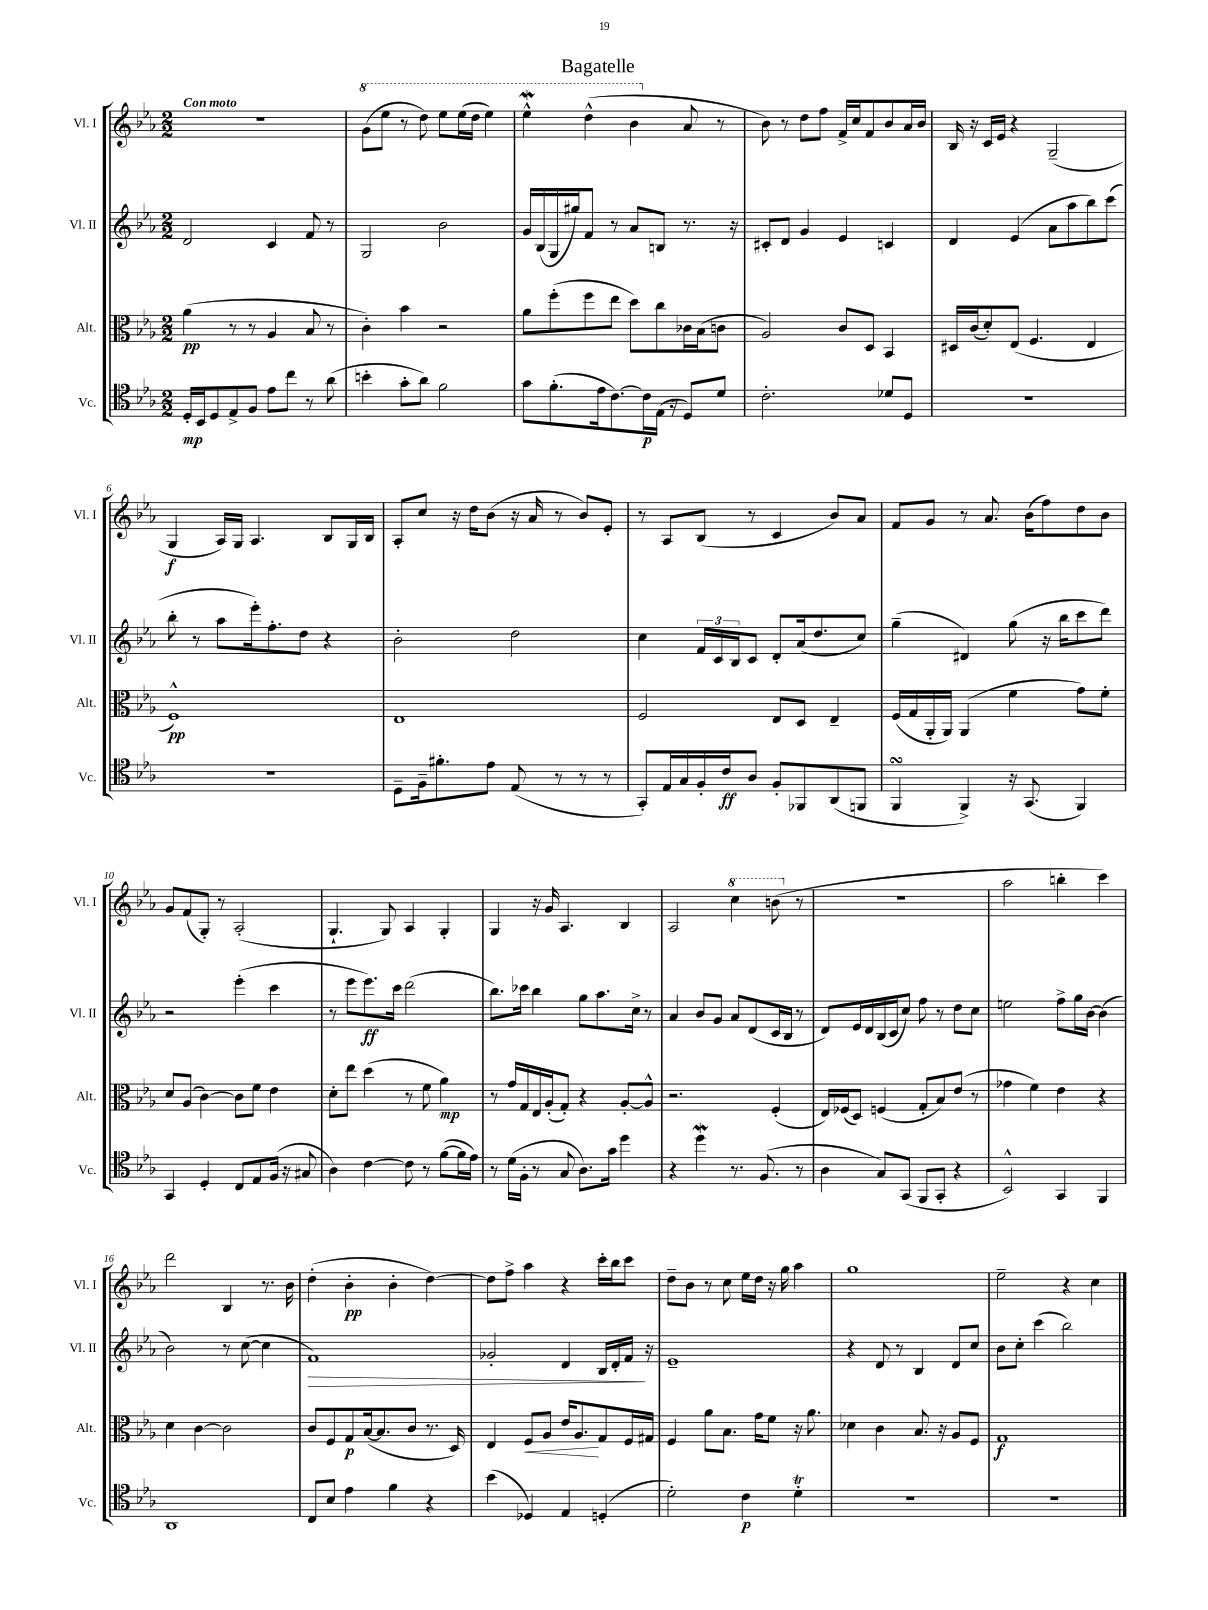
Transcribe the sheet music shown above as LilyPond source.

\header { title = "Bagatelle" }
<<
\new StaffGroup <<
\new Staff = "s0" \with { instrumentName = "Vl. I" shortInstrumentName = "Vl. I" } {
    \clef treble \key ees \major \numericTimeSignature \time 2/2 \tempo "Con moto"
    R1 |
    \ottava #1 g''8( ees'''8 r8 d'''8) ees'''8 ees'''16( d'''16 ees'''4) |
    ees'''4-^\mordent d'''4-^( bes''4 \ottava #0 aes'8 r8 |
    bes'8) r8 d''8 f''8 f'16-> c''16 f'8 bes'8 aes'16 bes'16 |
    bes16 r16 c'16 ees'16 r4 g2--( |
    g4\f aes16) g16 aes4. bes8 g16 bes16 |
    aes8-. c''8 r16 d''16 bes'8( r16 aes'16 r8 bes'8) ees'8-. |
    r8 aes8 bes8( r8 c'4 bes'8) aes'8 |
    f'8 g'8 r8 aes'8. bes'16( f''8) d''8 bes'8 |
    g'8 f'8( g8-.) r8 aes2-.( |
    g4.-! g8) aes4 g4-. |
    g4 r16 g'16 aes4. bes4 |
    aes2 \ottava #1 c'''4 b''8( \ottava #0 r8 |
    R1 |
    aes''2 b''4-. c'''4) |
    d'''2 bes4 r8. bes'16 |
    d''4-.( bes'4-.\pp bes'4-. d''4~) |
    d''8 f''8-> aes''4 r4 c'''16-. bes''16 c'''8 |
    d''8-- bes'8 r8 c''8 ees''16 d''16 r16 g''16 aes''4 |
    g''1 |
    ees''2-- r4 c''4 \bar "|." |
}
\new Staff = "s1" \with { instrumentName = "Vl. II" shortInstrumentName = "Vl. II" } {
    \clef treble \key ees \major \numericTimeSignature \time 2/2
    d'2 c'4 f'8 r8 |
    g2 bes'2 |
    g'16 bes16( g16 gis''16) f'8 r8 aes'8 b8 r8. r16 |
    cis'8-. d'8 g'4 ees'4 c'4 |
    d'4 ees'4( aes'8 aes''8 bes''8) c'''8( |
    bes''8-. r8 aes''8 ees'''16-.) f''8.-. d''8 r4 |
    bes'2-. d''2 |
    c''4 \tuplet 3/2 { f'16 c'16 bes16 } c'8 d'8-. aes'16( d''8. c''8) |
    g''4--( dis'4) g''8( r16 bes''16 c'''8 d'''8) |
    r2 ees'''4-.( c'''4 |
    r8 ees'''8 ees'''8.\ff) c'''16 d'''2( |
    bes''8.) ces'''16 bes''4 g''8 aes''8. c''16-> r8 |
    aes'4 bes'8 g'8 aes'8 d'8( c'16 bes16 r8 |
    d'8) ees'16 d'16 bes16( c'16 c''8) f''8 r8 d''8 c''8 |
    e''2 f''8-> g''16 bes'16~ bes'4( |
    bes'2) r8 c''8~( c''4 |
    f'1\>) |
    ges'2-. d'4 bes16 d'16-. f'16\! r16 |
    ees'1-- |
    r4 d'8 r8 bes4 d'8 c''8 |
    bes'8 c''8-. c'''4( bes''2) \bar "|." |
}
\new Staff = "s2" \with { instrumentName = "Alt." shortInstrumentName = "Alt." } {
    \clef alto \key ees \major \numericTimeSignature \time 2/2
    aes'4\pp( r8 r8 aes4 bes8 r8 |
    c'4-.) bes'4 r2 |
    aes'8 f''8-.( f''8 ees''8 d''8) c''8 ces'16 bes16( c'8 |
    aes2) c'8 d8 bes,4 |
    dis16 c'16( d'8-.) ees8( f4. ees4 |
    f1-^\pp) |
    ees1 |
    f2 ees8 d8 ees4-- |
    f16( g16 aes,16-. aes,16) aes,4( f'4 g'8) f'8-. |
    d'8 aes8( c'4~) c'8 f'8 ees'4 |
    d'8-. ees''8 d''4( r8 f'8 aes'4\mp) |
    r8 g'16 g16 ees16 aes16-.( g8-.) r4 aes8~-. aes8-^ |
    r2. f4-.( |
    ees16) fes16( d8) f4( g8-. bes8) ees'8( r8 |
    ges'4 f'4) ees'4 r4 |
    d'4 c'4~ c'2 |
    c'8 f8 g8\p bes16~( bes8. c'8 r8. d16) |
    ees4 f8\< aes8 ees'16 aes8.\! g8 f16 gis16 |
    f4 aes'8 bes8. g'16 f'8 r16 aes'8. |
    des'4 c'4 bes8. r16 aes8 f8 |
    g1\f \bar "|." |
}
\new Staff = "s3" \with { instrumentName = "Vc." shortInstrumentName = "Vc." } {
    \clef tenor \key ees \major \numericTimeSignature \time 2/2
    d16-.\mp bes,16 d8 ees8-> f8 ees'8 c''8 r8 aes'8( |
    b'4-. g'8-. aes'8) f'2 |
    g'8 f'8.-.( ees'16 c'8.~) c'16\p ees16( r16 d8) d'8 |
    c'2.-. des'8 d8 |
    R1 |
    R1 |
    d8-- f16-- fis'8.-. ees'8 ees8( r8 r8 r8 |
    g,8-.) ees16 g16 f16-. c'16\ff aes8 f8-. fes,8 aes,8( f,8 |
    f,4\turn f,4->) r16 g,8.( f,4) |
    g,4 d4-. c8 ees8 f16( r16 gis8 |
    aes4) c'4~ c'8 r8 f'8~( f'16 ees'16) |
    r8 d'16( f16-. r8 g8 aes8.) g'16 d''4 |
    r4 d''4\mordent r8. f8.( r8 |
    aes4 g8) g,8( f,8 g,8-. r4 |
    bes,2-^) g,4 f,4 |
    aes,1 |
    c8 bes8 ees'4 f'4 r4 |
    bes'4( des4) ees4 d4-.( |
    d'2-.) c'4\p d'4-.\trill |
    R1 |
    R1 \bar "|." |
}
>>
>>
